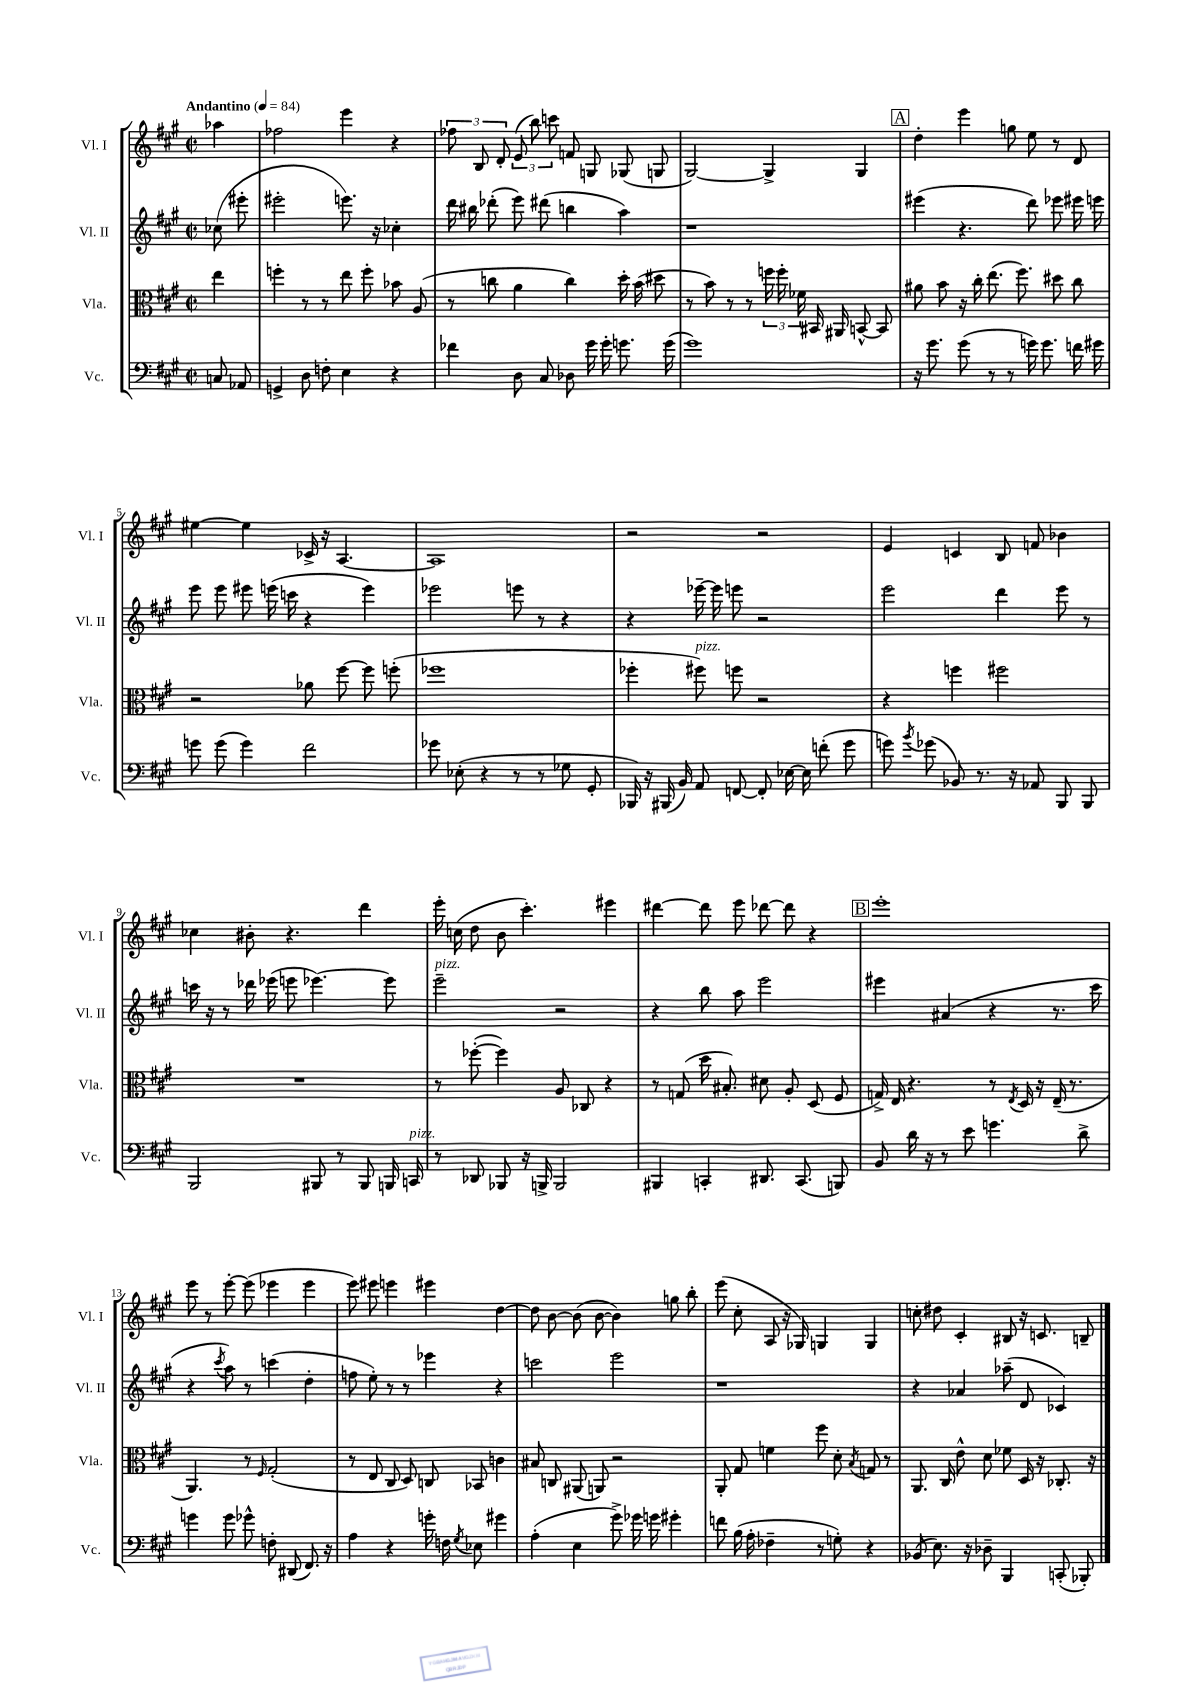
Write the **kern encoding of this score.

**kern	**kern	**kern	**kern
*staff4	*staff3	*staff2	*staff1
*clefF4	*clefC3	*clefG2	*clefG2
*k[f#c#g#]	*k[f#c#g#]	*k[f#c#g#]	*k[f#c#g#]
*M2/2	*M2/2	*M2/2	*M2/2
*met(c|)	*met(c|)	*met(c|)	*met(c|)
*MM84	*MM84	*MM84	*MM84
8C	4ee	(8cc-	4aa-
8AA-	.	8eee#'	.
=	=	=	=
4GG^	4ff'	2eee#'	2ff-
8D	8r	.	.
8F'	8r	.	.
4E	8ee	8.eee)	4eee
.	8ff'	.	.
.	.	16r	.
4r	8b-	4cc-'	4r
.	(8A	.	.
=	=	=	=
4f-	8r	16ddd	12ff-
.	.	16bb#	.
.	.	.	12B
.	8cc	(8ddd-'	.
.	.	.	12d'
8D	4a	8eee)	(12e
.	.	.	12bb)
8C#	.	(8ddd#	.
.	.	.	12ccc
8D-	4cc)	4bb	8f
16g#	.	.	8G
16g#'	.	.	.
8.g	16dd'	4aa)	(8G-
.	(16b	.	.
.	8dd#	.	8G
(16g	.	.	.
=	=	=	=
1g#)	8r	1r	[2G#)
.	8b)	.	.
.	8r	.	.
.	8r	.	.
.	24ff	.	4G#^]
.	24ff'	.	.
.	24f-	.	.
.	16BB#	.	.
.	16AA#	.	.
.	[8BB^^	.	4G#
.	8BB]	.	.
=	=	=	=
16r	8a#	(4eee#	4dd'
8.g#	.	.	.
.	8b	.	.
(8g#	16r	4.r	4eee
.	16cc#'	.	.
8r	(8.ee	.	.
8r	.	.	8gg
.	8.ff#)	.	.
16g)	.	8ddd)	8ee
8.g	.	.	.
.	8dd#	8eee-	8r
16f	8cc#	16eee#	8d
16g#	.	16eee	.
=	=	=	=
8g	2r	8eee	[4ee#
(8g	.	8eee	.
4g)	.	8eee#	4ee#]
.	.	(16eee	.
.	.	16ccc	.
2f#	8a-	4r	16c-^
.	.	.	16r
.	[8ff#	.	[4.A
.	8ff#]	4eee)	.
.	(8ff'	.	.
=	=	=	=
8g-	1ff-	2eee-	1A]
(8E-'	.	.	.
4r	.	.	.
8r	.	8eee	.
8r	.	8r	.
8G-	.	4r	.
8GG#'	.	.	.
=	=	=	=
16BBB-)	4ff-'	4r	2r
16r	.	.	.
(16BBB#	.	.	.
16BB)	.	.	.
8AA	8ff#)	[16eee-~	.
.	.	16eee-]	.
[8FF	8ff	8eee	.
8FF']	2r	2r	2r
[16E-	.	.	.
16E-]	.	.	.
(8f'	.	.	.
8g#	.	.	.
=	=	=	=
8g)	4r	2eee	4e
8qb	.	.	.
(8g-	.	.	.
8BB-)	4ff	.	4c
8.r	.	.	.
.	2ff#	4ddd	8B
16r	.	.	.
8AA-	.	.	8f
8BBB	.	8eee	4b-
8BBB	.	8r	.
=	=	=	=
2BBB	1r	16ccc	4cc-
.	.	16r	.
.	.	8r	.
.	.	16ddd-	8b#'
.	.	(16eee-	.
.	.	8eee	4.r
8BBB#	.	[4.eee-)	.
8r	.	.	.
8BBB#	.	.	4ddd
16BBB	.	8eee-]	.
16CC	.	.	.
=	=	=	=
8r	8r	2eee~	16eee'
.	.	.	(16cc
8DD-	([8ff-'	.	8dd
8BBB-	4ff-])	.	8b
16r	.	.	4.ccc#')
16BBB^	.	.	.
2BBB	8A	2r	.
.	8C-	.	.
.	4r	.	4eee#
=	=	=	=
4BBB#	8r	4r	[4ddd#
.	(8G	.	.
4CC'	16dd	8bb	8ddd#]
.	8.B#')	.	.
.	.	8aa	8eee
8.DD#	8d#	2eee	[8ddd-
.	8A'	.	8ddd-]
(8.CC	.	.	.
.	(8D	.	4r
8BBB)	8F#	.	.
=	=	=	=
8BB	16G^)	4eee#	1eee'
.	16E	.	.
16d	4.r	.	.
16r	.	.	.
8r	.	(4a#	.
8e	.	.	.
4.g	8r	4r	.
.	8qE	.	.
.	16D	.	.
.	16r	.	.
.	(16E~	8.r	.
.	8.r	.	.
8d^	.	.	.
.	.	16ccc#	.
=	=	=	=
4g	4.AA)	4r	8eee
.	.	.	8r
.	.	8qccc#	.
8g	.	8aa)	[8eee'
8g-^^	8r	8r	(8eee]
.	16qqF#	.	.
8F'	(2G#'	(4ccc	4eee-
(8DD#	.	.	.
8.FF#)	.	4dd'	4eee-
16r	.	.	.
=	=	=	=
4A	8r	8ff	8eee)
.	8E	8ee')	8eee#
4r	8C#	8r	4eee
.	8D)	8r	.
16g'	8C	4eee-	4eee#
16F	.	.	.
8qG#	.	.	.
8E-	8BB-	.	.
4g#	4c	4r	[4dd
=	=	=	=
(4A'	8B#	2ccc	8dd]
.	8C	.	[8b
4E	(8AA#	.	(8b]
.	8AA)	.	[8b
8g#^)	2r	2eee	4b])
16g-	.	.	.
16g	.	.	.
4g#'	.	.	8gg
.	.	.	8bb'
=	=	=	=
8f	8AA'	1r	(8eee
(16B	8G#	.	8cc#'
16A'	.	.	.
4F-~	4f	.	8A
.	.	.	16r
.	.	.	16G-)
8r	8ff#	.	4G
8G')	8d'	.	.
.	8qB	.	.
4r	8G	.	4G
.	8r	.	.
=	=	=	=
(8BB-	8.AA	4r	8cc'
8.E)	.	.	8dd#
.	16C#	.	.
.	8e^^	4a-	4c#'
16r	.	.	.
8D-~	8d	.	.
4BBB	8f-	(8aa-~	8B#
.	16D	8d	16r
.	16r	.	8.c
(8CC'	8.C-'	4c-)	.
8BBB-')	.	.	8B~
.	16r	.	.
==	==	==	==
*-	*-	*-	*-
